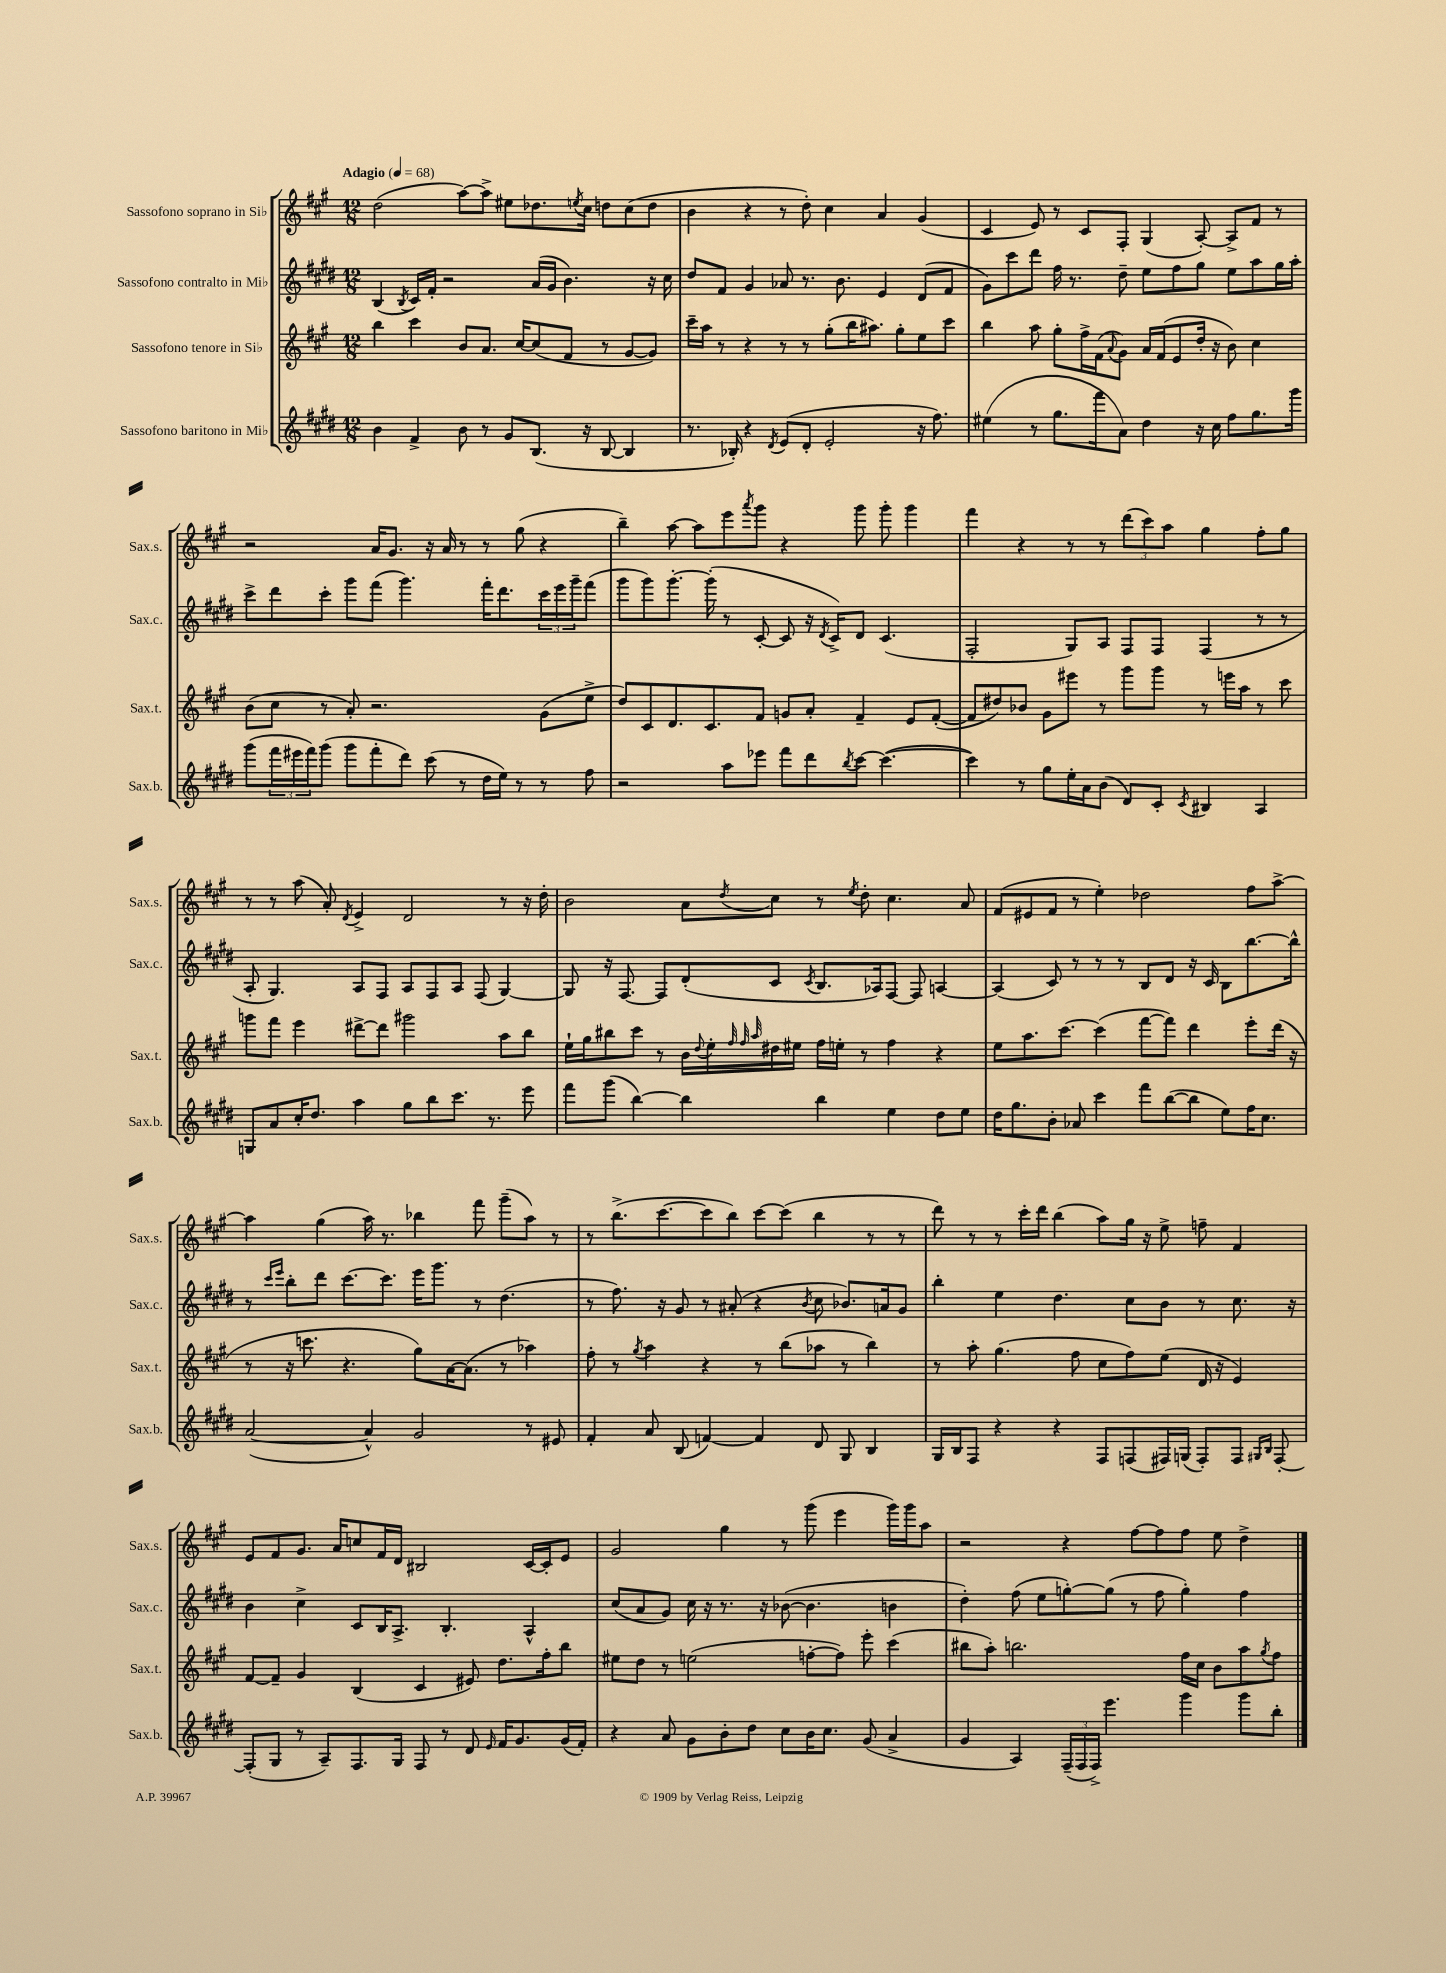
<<
\new StaffGroup <<
\new Staff = "s0" \with { instrumentName = "Sassofono soprano in Sib" shortInstrumentName = "Sax.s." } {
    \clef treble \key a \major \numericTimeSignature \time 12/8 \tempo "Adagio" 4 = 68
    d''2( a''8~) a''8-> eis''8 des''8. \acciaccatura { e''8 } cis''16 d''8 cis''8( d''8 |
    b'4 r4 r8 d''8-.) cis''4 a'4 gis'4( |
    cis'4 e'8) r8 cis'8 fis8-. gis4( a8~-.) a8-> fis'8 r8 |
    r2 a'16 gis'8. r16 a'16 r8 r8 gis''8( r4 |
    b''4--) a''8~ a''8 e'''8 \acciaccatura { a'''8 } gis'''8 r4 gis'''8 gis'''8-. gis'''4 |
    fis'''4 r4 r8 r8 \tuplet 3/2 { d'''8( cis'''8) a''8 } gis''4 fis''8-. gis''8 |
    r8 r8 a''8( a'8-.) \acciaccatura { d'8 } e'4-> d'2 r8 r16 d''16-. |
    b'2 a'8 \acciaccatura { d''8 } cis''8 r8 \acciaccatura { e''8 } d''8-. cis''4. a'8 |
    fis'8( eis'8 fis'8 r8 e''4-.) des''2 fis''8 a''8~-> |
    a''4 gis''4( a''16) r8. bes''4 fis'''8 gis'''8--( a''8) r8 |
    r8 b''8.->( cis'''8.~ cis'''8 b''8) cis'''8~ cis'''8( b''4 r8 r8 |
    d'''8) r8 r8 cis'''16-. d'''16 b''4( a''8) gis''16 r16 e''8-> f''8-- fis'4 |
    e'8 fis'8 gis'8. a'16 c''8 fis'16 d'16 bis2 cis'16~ cis'16-. e'8 |
    gis'2 gis''4 r8 gis'''8( e'''4 gis'''16) gis'''16 a''8 |
    r2 r4 fis''8~ fis''8 fis''8 e''8 d''4-> \bar "|." |
}
\new Staff = "s1" \with { instrumentName = "Sassofono contralto in Mib" shortInstrumentName = "Sax.c." } {
    \clef treble \key e \major \numericTimeSignature \time 12/8
    b4( \acciaccatura { b8 } cis'16) fis'16-. r2 a'16( gis'16 b'4.) r16 cis''16 |
    dis''8 fis'8 gis'4 aes'8 r8. b'8. e'4 dis'8( fis'8 |
    gis'8) cis'''8 dis'''8 fis''16 r8. dis''8-- e''8 fis''8 gis''8 e''8 a''8 gis''16 a''16-. |
    cis'''8-> dis'''8 cis'''8-. gis'''8 fis'''8( gis'''4.) fis'''16-. dis'''8. \tuplet 3/2 { cis'''16 e'''16 gis'''16-- } fis'''8( |
    gis'''8 gis'''8) gis'''8.~-. gis'''16-.( r8 cis'8~-. cis'8 r16 \acciaccatura { dis'8 } cis'16->) dis'8 cis'4.( |
    fis2-. gis8) a8 fis8 fis8 fis4( r8 r8 |
    a8-. gis4.) a8 fis8 a8 fis8 a8 fis8( gis4~) |
    gis8 r16 fis8.~ fis8 dis'8-.( cis'8 \acciaccatura { cis'8 } b8. aes16) fis8~ fis8 a4~ |
    a4( cis'8) r8 r8 r8 b8 dis'8 r16 cis'16 b8 b''8.~ b''16-^ |
    r8 \grace { cis'''16 e'''16 } b''8-. dis'''8 cis'''8.~ cis'''8. e'''16 gis'''8. r8 dis''4.( |
    r8 fis''8.) r16 gis'8 r8 ais'8-.( r4 \acciaccatura { b'8 } cis''8 bes'8.) a'16 gis'8 |
    b''4-. e''4 dis''4. cis''8 b'8 r8 cis''8. r16 |
    b'4 cis''4-> cis'8 b16 a8.-> b4.-. a4-^ |
    cis''8( a'8 gis'8) cis''16 r16 r8. r16 bes'8~( bes'4. b'4 |
    dis''4-.) fis''8( e''8 g''8~-.) g''8( r8 fis''8 g''4-.) fis''4 \bar "|." |
}
\new Staff = "s2" \with { instrumentName = "Sassofono tenore in Sib" shortInstrumentName = "Sax.t." } {
    \clef treble \key a \major \numericTimeSignature \time 12/8
    b''4 cis'''4 b'8 a'8. cis''16~ cis''8( fis'8 r8 gis'8~ gis'8) |
    cis'''16-- a''16 r8 r4 r8 r8 gis''8-.( b''16 ais''8.) gis''8-. e''8 cis'''8 |
    b''4 a''8 gis''8-. fis''16-> fis'16( \appoggiatura { a'8 } gis'8) a'16 fis'16( e'8 d''16-. r16 b'8) cis''4 |
    b'8( cis''8 r8 a'8-.) r2. gis'8( e''8-> |
    d''8) cis'8 d'8. cis'8. fis'8 g'8 a'8-. fis'4-- e'8 fis'8~-.( |
    fis'8 dis''8) bes'8 gis'8 eis'''8 r8 gis'''8 gis'''8 r8 e'''16 a''16 r8 cis'''8 |
    g'''8 fis'''8 e'''4 dis'''8~-> dis'''8 gis'''2 a''8 b''8 |
    e''16-! gis''16 bis''8 cis'''8 r8 b'16 \appoggiatura { d''8 } e''16-. \grace { fis''32 fis''32 a''32 } dis''16 eis''16 fis''16 e''16-. r8 fis''4 r4 |
    e''8 a''8. cis'''8.~ cis'''4( fis'''8~ fis'''8) d'''4 e'''8-. d'''16( r16 |
    r8 r16 c'''8. r4. gis''8) a'16~ a'8.( r8 aes''4) |
    fis''8-. r8 \acciaccatura { gis''8 } a''4 r4 r8 b''8( aes''8 r8 b''4) |
    r8 a''8-. gis''4.( fis''8 cis''8 fis''8) e''8( d'16 r16 e'4) |
    fis'8~ fis'8-- gis'4 b4( cis'4 eis'8) d''8. fis''16-. b''8 |
    eis''8 d''8 r8 e''2( f''8~-. f''8) e'''8-. cis'''4( |
    bis''8 a''8-.) b''2. fis''16 cis''16 b'8 a''8 \acciaccatura { gis''8 } fis''8 \bar "|." |
}
\new Staff = "s3" \with { instrumentName = "Sassofono baritono in Mib" shortInstrumentName = "Sax.b." } {
    \clef treble \key e \major \numericTimeSignature \time 12/8
    b'4 fis'4-> b'8 r8 gis'8 b8.( r16 b8~ b4 |
    r8. bes16-.) r4 \acciaccatura { dis'8 } e'8( dis'8-. e'2-. r16 fis''8.) |
    eis''4( r8 gis''8. fis'''16 a'8) dis''4 r16 cis''16 fis''8 gis''8. gis'''16 |
    gis'''8( \tuplet 3/2 { fis'''16 eis'''16 fis'''16) } gis'''8( gis'''8 fis'''8-. dis'''8) cis'''8( r8 dis''16 e''16) r8 r8 fis''8 |
    r2 a''8 ees'''8 fis'''8 dis'''8 \acciaccatura { b''8 } cis'''8~ cis'''4.~( |
    cis'''4) r8 gis''8 e''16-. a'16 b'8( dis'8) cis'8-. \acciaccatura { cis'8 } bis4 a4 |
    g8 a'8 cis''16-. dis''8. a''4 gis''8 b''8 cis'''8. r8. e'''8 |
    fis'''8 gis'''8( b''4~) b''4 b''4 e''4 dis''8 e''8 |
    dis''16 gis''8. b'8-. aes'8 cis'''4 fis'''8 b''8~( b''8 e''8) fis''16 cis''8. |
    a'2~( a'4-^) gis'2 r8 eis'8 |
    fis'4-. a'8 b8( f'4~) f'4 dis'8 gis8 b4 |
    gis16 b16 fis8 r4 r4 fis8 f8( fis16) g16( fis8-.) fis8 \grace { gis16 b16 } fis8~-. |
    fis8-.( gis8 r8 a8--) fis8. gis16 fis8 r8 dis'8 \grace { e'16 } fis'16 gis'8. gis'16( fis'16-.) |
    r4 a'8 gis'8 b'8-. dis''8 cis''8 b'16 cis''8. gis'8( a'4-> |
    gis'4 a4) \tuplet 3/2 { fis16--( fis16 fis16->) } e'''4. gis'''4 gis'''8 b''8-. \bar "|." |
}
>>
>>
\layout { \context { \Score \remove "Bar_number_engraver" } }
